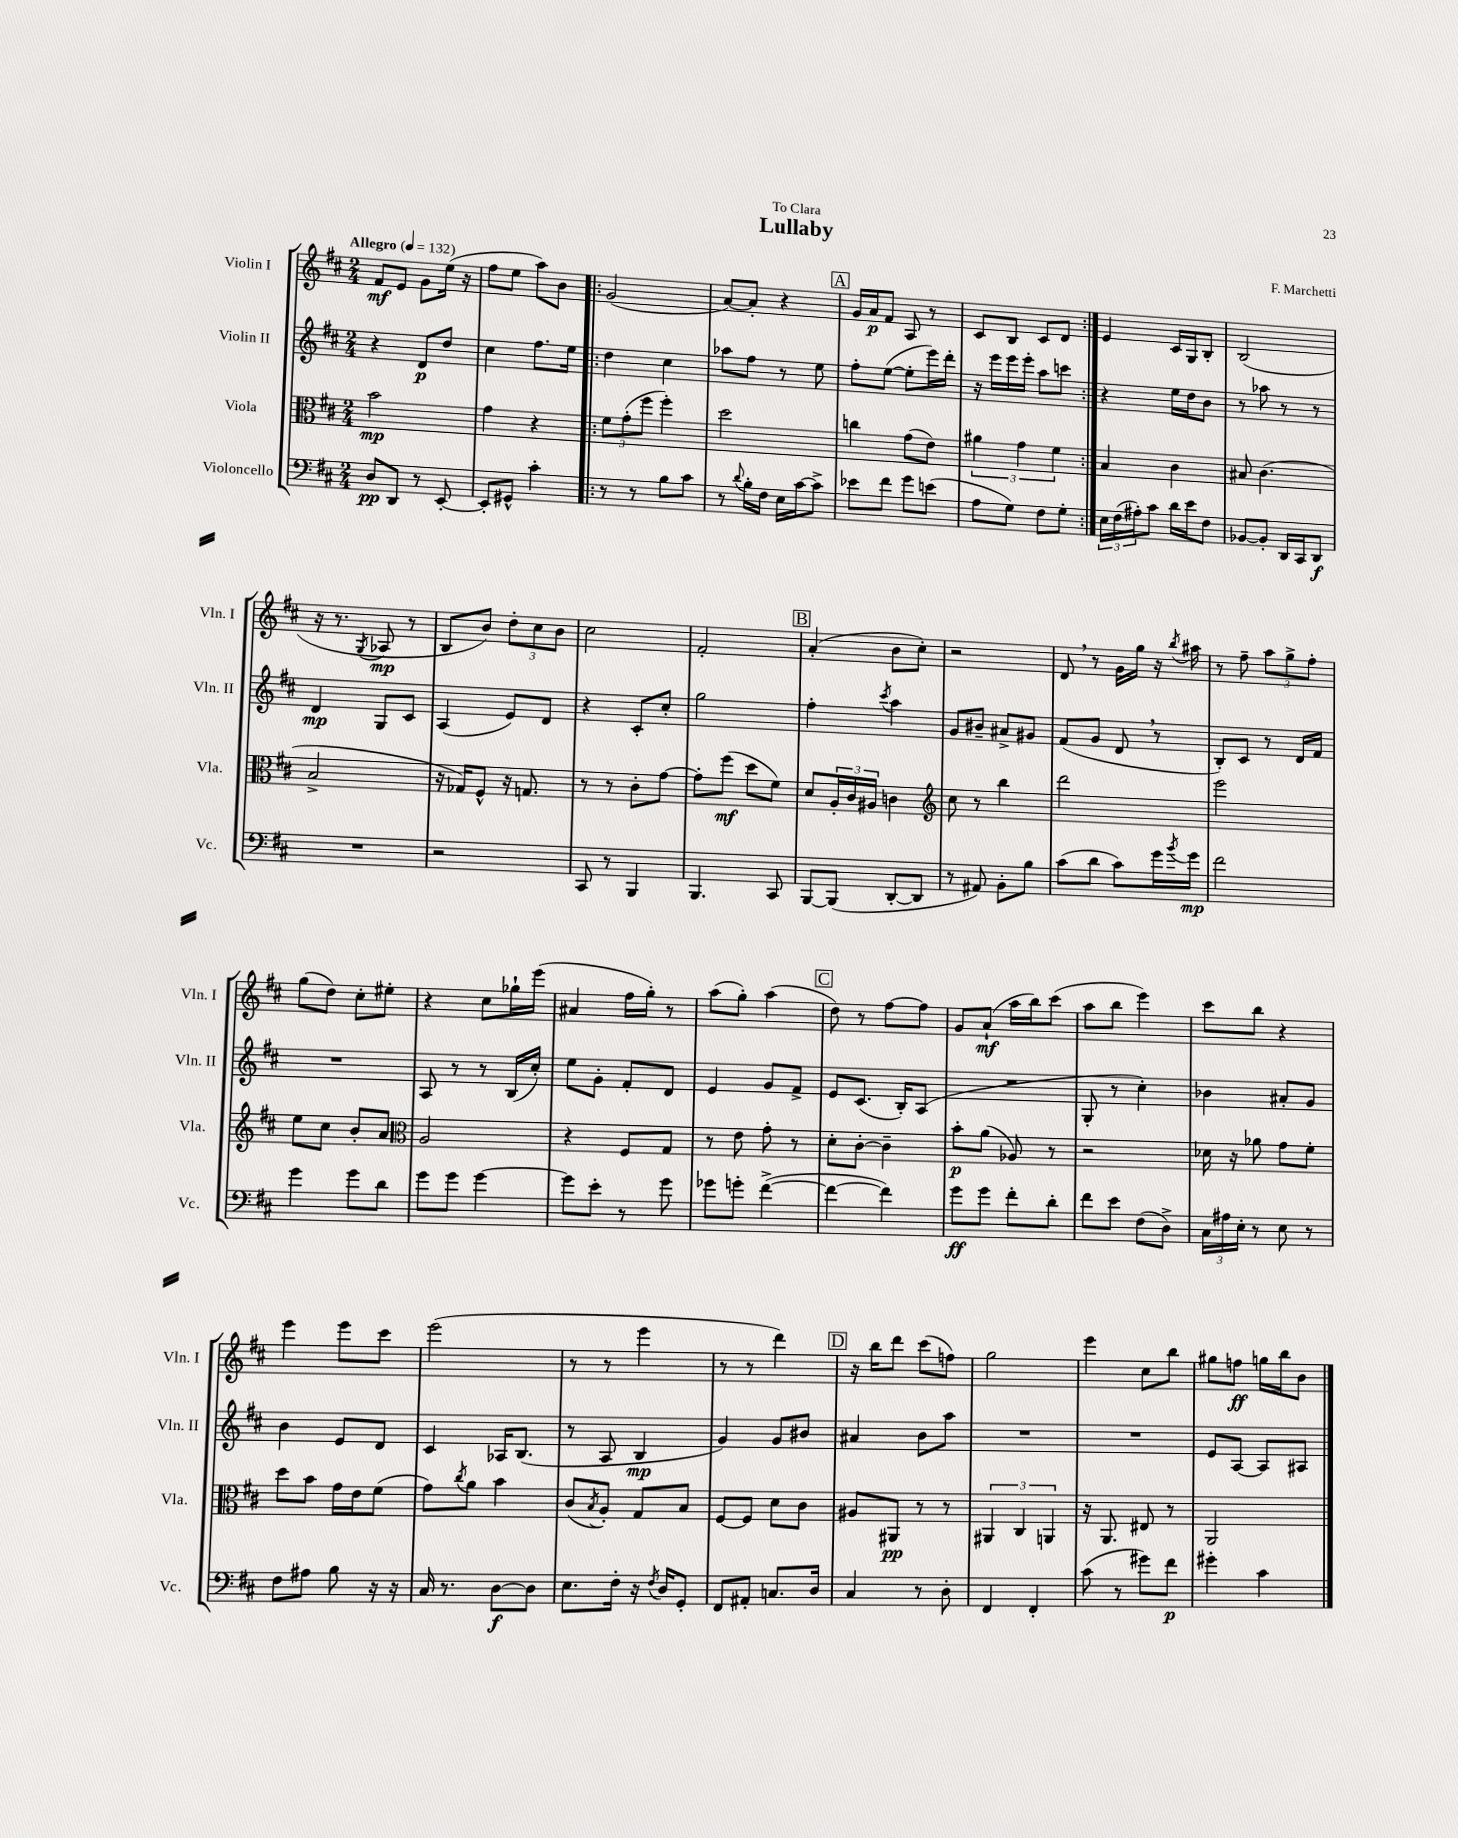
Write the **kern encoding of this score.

**kern	**dynam	**kern	**dynam	**kern	**dynam	**kern	**dynam
*part4	*part4	*part3	*part3	*part2	*part2	*part1	*part1
*staff4	*staff4	*staff3	*staff3	*staff2	*staff2	*staff1	*staff1
*I"Violoncello	*	*I"Viola	*	*I"Violin II	*	*I"Violin I	*
*I'Vc.	*	*I'Vla.	*	*I'Vln. II	*	*I'Vln. I	*
*clefF4	*	*clefC3	*	*clefG2	*	*clefG2	*
*k[f#c#]	*	*k[f#c#]	*	*k[f#c#]	*	*k[f#c#]	*
*M2/4	*	*M2/4	*	*M2/4	*	*M2/4	*
*MM132	*	*MM132	*	*MM132	*	*MM132	*
=1	=1	=1	=1	=1	=1	=1	=1
!	!	!	!	!	!	!LO:TX:a:B:t=Allegro	!
8D/L	pp	2b\	mp	4r	.	8f#/L	mf
8DD/J	.	.	.	.	.	8e/J	.
8r	.	.	.	8d/L	p	8g\L	.
[8EE'/	.	.	.	8dd/J	.	(16ee\Jk	.
.	.	.	.	.	.	16r	.
=2	=2	=2	=2	=2	=2	=2	=2
8EE'/L]	.	4g\	.	4cc#\	.	8ff#\L	.
8GG#X^^/J	.	.	.	.	.	8ee\J	.
4c#'\	.	4r	.	8.ff#\L	.	8aa\L)	.
.	.	.	.	.	.	8b\J	.
.	.	.	.	16ee\Jk	.	.	.
=3!|:	=3!|:	=3!|:	=3!|:	=3!|:	=3!|:	=3!|:	=3!|:
8r	.	12f#\L	.	4dd\	.	(2g/	.
.	.	(12g'\	.	.	.	.	.
8r	.	.	.	.	.	.	.
.	.	12ff#\J	.	.	.	.	.
8B\L	.	4ff#'\)	.	4cc#\	.	.	.
8c#\J	.	.	.	.	.	.	.
=4	=4	=4	=4	=4	=4	=4	=4
8r	.	2dd\	.	8aa-X\L	.	[8a/L)	.
8qqd/	.	.	.	.	.	.	.
16B'\LL	.	.	.	8ff#\J	.	8a'/J]	.
16F#\JJ	.	.	.	.	.	.	.
16E\LL	.	.	.	8r	.	4r	.
[16c#\J	.	.	.	.	.	.	.
8c#^\J]	.	.	.	8ee\	.	.	.
!!LO:REH:place=s1:t=A
=5	=5	=5	=5	=5	=5	=5	=5
8e-X\L	.	4ccn\	.	8ff#'\L	.	16g/LL	.
.	.	.	.	.	.	16a/J	p
8f#\J	.	.	.	([8ee\J	.	8f#/J	.
8g\L	.	(8g\L	.	8ee'\L]	.	8A/	.
(8en\J	.	8e\J)	.	16eee\L)	.	8r	.
.	.	.	.	16ddd'\JJ	.	.	.
=6	=6	=6	=6	=6	=6	=6	=6
8A\L	.	6a#X\	.	16r	.	8c#/L	.
.	.	.	.	16eee\LL	.	.	.
8G\J)	.	.	.	16eee\	.	8B/J	.
.	.	6g\	.	.	.	.	.
.	.	.	.	16eee'\JJ	.	.	.
8F#\L	.	.	.	8aa\L	.	8c#/L	.
.	.	6f#\	.	.	.	.	.
8G'\J	.	.	.	8cccn\J	.	8d/J	.
=7:|!	=7:|!	=7:|!	=7:|!	=7:|!	=7:|!	=7:|!	=7:|!
24E\LL	.	4B/	.	4r	.	4e/	.
(24F#\	.	.	.	.	.	.	.
24A#X'\J)	.	.	.	.	.	.	.
8c#\J	.	.	.	.	.	.	.
16d\LL	.	4c#\	.	16ee\LL	.	16c#/LL	.
16e\J	.	.	.	16dd\J	.	16G/J	.
8F#\J	.	.	.	8b\J	.	8B'/J	.
=8	=8	=8	=8	=8	=8	=8	=8
[8BB-X/L	.	8B#X/	.	8r	.	(2B/	.
8BB-'/J]	.	(4.c#\	.	8aa-X\	.	.	.
16DD/LL	.	.	.	8r	.	.	.
16CC#/J	.	.	.	.	.	.	.
8DD/J	f	.	.	8r	.	.	.
!!LO:LB:g=z
=9	=9	=9	=9	=9	=9	=9	=9
2r	.	2B^/	.	4d/	mp	16r	.
.	.	.	.	.	.	8.r	.
.	.	.	.	.	.	8qG/	.
.	.	.	.	8G/L	.	8A-X/	mp
.	.	.	.	8c#/J	.	8r	.
=10	=10	=10	=10	=10	=10	=10	=10
2r	.	16r	.	(4A/	.	8B/L	.
.	.	16G-X/KL)	.	.	.	.	.
.	.	8F#^^/J	.	.	.	8b/J)	.
.	.	16r	.	8e/L)	.	12dd'\L	.
.	.	8.Gn/	.	.	.	.	.
.	.	.	.	.	.	12cc#\	.
.	.	.	.	8d/J	.	.	.
.	.	.	.	.	.	12b\J	.
=11	=11	=11	=11	=11	=11	=11	=11
8CC#/	.	8r	.	4r	.	2cc#\	.
8r	.	8r	.	.	.	.	.
4BBB/	.	8c#'\L	.	8c#'/L	.	.	.
.	.	[8g\J	.	8cc#'/J	.	.	.
=12	=12	=12	=12	=12	=12	=12	=12
4.BBB/	.	8g'\L]	.	2gg\	.	2f#'/	.
.	.	(8ff#\J	mf	.	.	.	.
.	.	8dd\L	.	.	.	.	.
8CC#/	.	8f#\J)	.	.	.	.	.
!!LO:REH:place=s1:t=B
=13	=13	=13	=13	=13	=13	=13	=13
[8BBB/L	.	8d/L	.	4ff#'\	.	(4a'/	.
(8BBB/J]	.	24A'/L	.	.	.	.	.
.	.	24c#/	.	.	.	.	.
.	.	24A#X/JJ	.	.	.	.	.
.	.	.	.	8qccc#/	.	.	.
[8DD'/L	.	4cn\	.	4aa\	.	8b\L	.
8DD/J]	.	.	.	.	.	8cc#'\J)	.
=14	=14	=14	=14	=14	=14	=14	=14
*	*	*clefG2	*	*	*	*	*
8r	.	8cc#\	.	8g/L	.	2r	.
8AA#X/)	.	8r	.	8b#X~/J	.	.	.
8BB'\L	.	4bb\	.	8a#X^/L	.	.	.
8B\J	.	.	.	8g#X/J	.	.	.
=15	=15	=15	=15	=15	=15	=15	=15
(8c#\L	.	2ddd\	.	(8f#/L	.	8d,/	.
8d\J	.	.	.	8g/J	.	8r	.
8c#\L)	.	.	.	8d,/	.	16g\LL	.
.	.	.	.	.	.	16gg\JJ	.
16g\L	.	.	.	8r	.	16r	.
8qb/	.	.	.	.	.	8qbb/	.
16g\JJ	mp	.	.	.	.	16aa#X\	.
=16	=16	=16	=16	=16	=16	=16	=16
2f#\	.	2eee\	.	8B'/L)	.	8r	.
.	.	.	.	8c#/J	.	8ff#~\	.
.	.	.	.	8r	.	12aa\L	.
.	.	.	.	.	.	12gg^\	.
.	.	.	.	16d/LL	.	.	.
.	.	.	.	.	.	12ff#'\J	.
.	.	.	.	16f#/JJ	.	.	.
!!LO:LB:g=z
=17	=17	=17	=17	=17	=17	=17	=17
4g\	.	8ee\L	.	2r	.	(8gg\L	.
.	.	8cc#\J	.	.	.	8dd\J)	.
8g\L	.	8b'/L	.	.	.	8cc#'\L	.
8d\J	.	8a/J	.	.	.	8ee#X'\J	.
=18	=18	=18	=18	=18	=18	=18	=18
*	*	*clefC3	*	*	*	*	*
8g\L	.	2A/	.	8A/	.	4r	.
8g\J	.	.	.	8r	.	.	.
[4g\	.	.	.	8r	.	8cc#\L	.
.	.	.	.	(16B/LL	.	16gg-X`\L	.
.	.	.	.	16cc#'/JJ)	.	(16eee\JJ	.
=19	=19	=19	=19	=19	=19	=19	=19
8g\L]	.	4r	.	8ee\L	.	4a#X/	.
8e'\J	.	.	.	8g'\J	.	.	.
8r	.	8F#/L	.	8f#'/L	.	16ff#\LL	.
.	.	.	.	.	.	16gg'\JJ)	.
8g\	.	8G/J	.	8d/J	.	8r	.
=20	=20	=20	=20	=20	=20	=20	=20
8g-X\L	.	8r	.	4e/	.	(8aa\L	.
8gn'\J	.	8e\	.	.	.	8gg'\J)	.
([4f#^\	.	8g'\	.	8g/L	.	(4aa\	.
.	.	8r	.	8f#^/J	.	.	.
!!LO:REH:place=s1:t=C
=21	=21	=21	=21	=21	=21	=21	=21
4f#\_	.	8d'\L	.	8e/L	.	8dd\)	.
.	.	[8c#'\J	.	(8.c#/J	.	8r	.
4f#\])	.	4c#~\]	.	.	.	[8ff#\L	.
.	.	.	.	16B'/KL)	.	.	.
.	.	.	.	(8A/J	.	8ff#\J]	.
=22	=22	=22	=22	=22	=22	=22	=22
8g\L	ff	8b'\L	p	2r	.	8g/L	.
8g\J	.	(8a\J	.	.	.	(8a`/J	mf
8f#'\L	.	8A-X/)	.	.	.	16aa\LL	.
.	.	.	.	.	.	16bb\J)	.
8d'\J	.	8r	.	.	.	(8ccc#\J	.
=23	=23	=23	=23	=23	=23	=23	=23
8f#\L	.	2r	.	8G'/	.	8aa\L	.
8e\J	.	.	.	8r	.	8bb\J	.
(8F#\L	.	.	.	4cc#'\)	.	4eee\)	.
8D^\J)	.	.	.	.	.	.	.
=24	=24	=24	=24	=24	=24	=24	=24
24C#\LL	.	16d-X\	.	4b-X\	.	8ccc#\L	.
24A#X\	.	.	.	.	.	.	.
.	.	16r	.	.	.	.	.
24E'\JJ	.	.	.	.	.	.	.
8r	.	8a-X\	.	.	.	8bb\J	.
8E\	.	8g\L	.	8a#X'/L	.	4r	.
8r	.	8f#'\J	.	8g/J	.	.	.
!!LO:LB:g=z
=25	=25	=25	=25	=25	=25	=25	=25
8F#\L	.	8dd\L	.	4b\	.	4eee\	.
8A#X\J	.	8b\J	.	.	.	.	.
8B\	.	16g\LL	.	8e/L	.	8eee\L	.
.	.	16e\J	.	.	.	.	.
16r	.	(8f#\J	.	8d/J	.	8ccc#\J	.
16r	.	.	.	.	.	.	.
=26	=26	=26	=26	=26	=26	=26	=26
16C#/	.	8g\L)	.	4c#/	.	(2eee\	.
8.r	.	.	.	.	.	.	.
.	.	8qcc#/	.	.	.	.	.
.	.	8a\J	.	.	.	.	.
[8D\L	f	4b\	.	16A-X/KL	.	.	.
.	.	.	.	(8.B/J	.	.	.
8D\J]	.	.	.	.	.	.	.
=27	=27	=27	=27	=27	=27	=27	=27
8.E\L	.	(8c#/L	.	8r	.	8r	.
.	.	8qB/	.	.	.	.	.
.	.	8A'/J)	.	8A/	.	8r	.
16F#'\Jk	.	.	.	.	.	.	.
16r	.	8G/L	.	4B/	mp	4eee\	.
8qF#/	.	.	.	.	.	.	.
16D/KL	.	.	.	.	.	.	.
8GG'/J	.	8B/J	.	.	.	.	.
=28	=28	=28	=28	=28	=28	=28	=28
8FF#/L	.	[8F#/L	.	4g/)	.	8r	.
8AA#X'/J	.	8F#/J]	.	.	.	8r	.
8.Cn/L	.	8d\L	.	8g/L	.	4ddd\)	.
.	.	8c#\J	.	8b#X/J	.	.	.
16D/Jk	.	.	.	.	.	.	.
!!LO:REH:place=s1:t=D
=29	=29	=29	=29	=29	=29	=29	=29
4C#/	.	8A#X/L	.	4a#X/	.	16r	.
.	.	.	.	.	.	16bb\KL	.
.	.	8AA#X/J	pp	.	.	8ddd\J	.
8r	.	8r	.	8b\L	.	(8ccc#\L	.
8D'\	.	8r	.	8aa\J	.	8ffn\J)	.
=30	=30	=30	=30	=30	=30	=30	=30
4FF#/	.	6AA#X/	.	2r	.	2gg\	.
.	.	6C#/	.	.	.	.	.
4FF#'/	.	.	.	.	.	.	.
.	.	6AAn/	.	.	.	.	.
=31	=31	=31	=31	=31	=31	=31	=31
(8c#\	.	16r	.	2r	.	4eee\	.
.	.	8.AA/	.	.	.	.	.
8r	.	.	.	.	.	.	.
8g#X\L)	.	8E#X/	.	.	.	8cc#\L	.
8f#\J	p	8r	.	.	.	8bb\J	.
=32	=32	=32	=32	=32	=32	=32	=32
4g#X'\	.	2AA/	.	8e/L	.	8gg#X\L	.
.	.	.	.	[8A/J	.	8ffn\J	ff
4c#\	.	.	.	8A/L]	.	16ggn\LL	.
.	.	.	.	.	.	16bb\J	.
.	.	.	.	8A#X/J	.	8b\J	.
==	==	==	==	==	==	==	==
*-	*-	*-	*-	*-	*-	*-	*-
